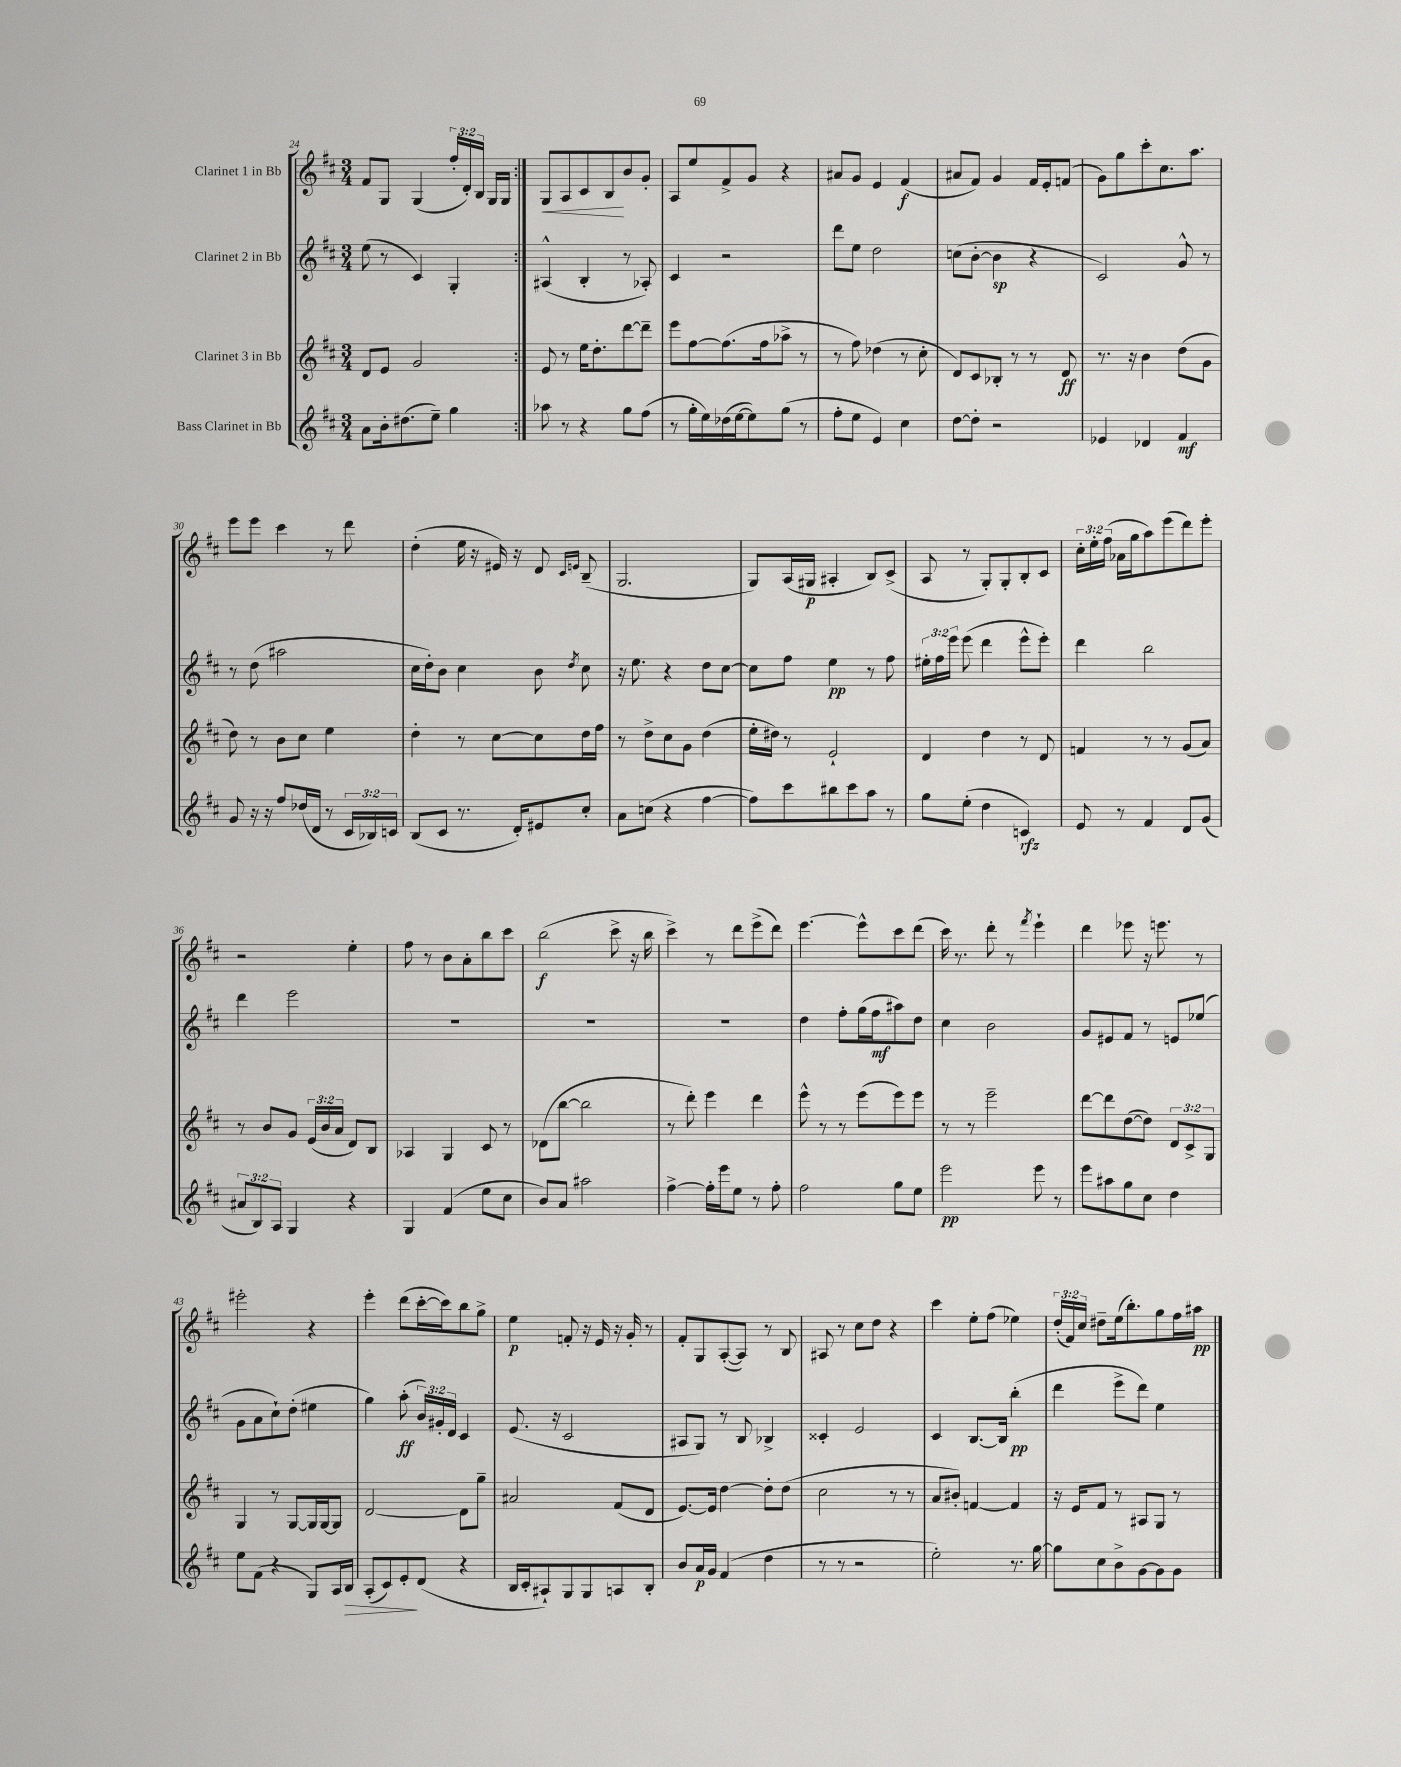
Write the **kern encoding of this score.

**kern	**dynam	**kern	**dynam	**kern	**dynam	**kern	**dynam
*part4	*part4	*part3	*part3	*part2	*part2	*part1	*part1
*staff4	*staff4	*staff3	*staff3	*staff2	*staff2	*staff1	*staff1
*I"Bass Clarinet in Bb	*	*I"Clarinet 3 in Bb	*	*I"Clarinet 2 in Bb	*	*I"Clarinet 1 in Bb	*
*clefG2	*	*clefG2	*	*clefG2	*	*clefG2	*
*k[f#c#]	*	*k[f#c#]	*	*k[f#c#]	*	*k[f#c#]	*
*M3/4	*	*M3/4	*	*M3/4	*	*M3/4	*
=24	=24	=24	=24	=24	=24	=24	=24
8a\L	.	8d/L	.	(8ee\	.	8f#/L	.
16b'\k	.	8e/J	.	8r	.	8G/J	.
(8.dd#X\	.	.	.	.	.	.	.
.	.	2g/	.	4c#/)	.	(4G/	.
8ee~\J)	.	.	.	.	.	.	.
4gg\	.	.	.	4G'/	.	24ff#'/LL	.
.	.	.	.	.	.	24d'/)	.
.	.	.	.	.	.	24B/JJ	.
.	.	.	.	.	.	16G/LL	.
.	.	.	.	.	.	16G/JJ	.
=25:|!	=25:|!	=25:|!	=25:|!	=25:|!	=25:|!	=25:|!	=25:|!
!	!	!	!	!	!	!	!LO:HP:b
8aa-X\	.	8e/	.	(4A#X^^/	.	8G/L	<
8r	.	8r	.	.	.	8A/	.
4r	.	16ee\KL	.	4B'/	.	8c#/	.
.	.	8.dd'\	.	.	.	.	.
.	.	.	.	.	.	8B/	.
8gg\L	.	[8ddd\	.	8r	.	8b/	[
(8ff#\J	.	8ddd~\J]	.	8A-X'/)	.	8g'/J	.
=26	=26	=26	=26	=26	=26	=26	=26
8r	.	8eee\L	.	4c#/	.	8A/L	.
16gg'\LL	.	[8ff#\	.	.	.	8ee/	.
16ee\)	.	.	.	.	.	.	.
(16dd-X\	.	(8.ff#\]	.	2r	.	8f#^/	.
[16ee\J	.	.	.	.	.	.	.
8ee\])	.	.	.	.	.	8g/J	.
.	.	16ff#\k	.	.	.	.	.
(8gg\J	.	8aa-X^\J	.	.	.	4r	.
8r	.	8r	.	.	.	.	.
=27	=27	=27	=27	=27	=27	=27	=27
8ff#'\L	.	8r	.	8ddd\L	.	8a#X/L	.
8ee\J	.	8ff#\)	.	8ee\J	.	8g/J	.
4e/)	.	(4dd-X\	.	2dd\	.	4e/	.
4cc#\	.	8r	.	.	.	(4f#/	f
.	.	8cc#'\	.	.	.	.	.
=28	=28	=28	=28	=28	=28	=28	=28
[8dd\L	.	8d/L)	.	(8ccn\L	.	8a#X/L	.
8dd'\J]	.	8c#/	.	[8b'\J	.	8f#/J)	.
2r	.	8B-X'/J	.	4b\]	sp	4g/	.
.	.	8r	.	.	.	.	.
.	.	8r	.	4r	.	16f#/LL	.
.	.	.	.	.	.	16e'/J	.
.	.	8d/	ff	.	.	(8fn/J	.
=29	=29	=29	=29	=29	=29	=29	=29
4e-X/	.	8.r	.	2c#/)	.	8g\L)	.
.	.	.	.	.	.	8gg\	.
.	.	16r	.	.	.	.	.
4d-X/	.	4b\	.	.	.	8ccc#'\	.
.	.	.	.	.	.	8.cc#\	.
4f#/	mf	(8dd\L	.	8g^^/	.	.	.
.	.	.	.	.	.	8.aa\J	.
.	.	8g\J	.	8r	.	.	.
!!LO:LB:g=z
=30	=30	=30	=30	=30	=30	=30	=30
8g/	.	8dd\)	.	8r	.	8eee\L	.
16r	.	8r	.	(8dd\	.	8eee\J	.
16r	.	.	.	.	.	.	.
8ff#/L	.	8b\L	.	2aa#X\	.	4ccc#\	.
(16dd-X/L	.	8cc#\J	.	.	.	.	.
16d/JJ	.	.	.	.	.	.	.
8r	.	4ee\	.	.	.	8r	.
24c#/LL	.	.	.	.	.	8ddd\	.
24B-X/)	.	.	.	.	.	.	.
24cn/JJ	.	.	.	.	.	.	.
=31	=31	=31	=31	=31	=31	=31	=31
(8B/L	.	4dd'\	.	16cc#\LL	.	(4dd'\	.
.	.	.	.	16dd'\J)	.	.	.
8c#/J	.	.	.	8b\J	.	.	.
8.r	.	8r	.	4cc#\	.	16ee\	.
.	.	.	.	.	.	16r	.
.	.	[8cc#\L	.	.	.	16e#X/)	.
16d'/KL)	.	.	.	.	.	16r	.
8e#X/	.	8cc#\]	.	8b\	.	8d/	.
.	.	.	.	.	.	16qqc#/LL	.
.	.	.	.	8qdd/	.	16qqen/JJ	.
8cc#'/J	.	16dd\L	.	8cc#\	.	(8B~/	.
.	.	16ff#\JJ	.	.	.	.	.
=32	=32	=32	=32	=32	=32	=32	=32
8a\L	.	8r	.	16r	.	2.G/	.
.	.	.	.	8.ee\	.	.	.
(8ccn\J	.	8dd^\L	.	.	.	.	.
4r	.	8cc#\	.	4r	.	.	.
.	.	8g\J	.	.	.	.	.
[4ff#\	.	(4dd\	.	8dd\L	.	.	.
.	.	.	.	[8cc#\J	.	.	.
=33	=33	=33	=33	=33	=33	=33	=33
8ff#\L])	.	16ee'\LL	.	8cc#\L]	.	8G/L)	.
.	.	16dd#X\JJ)	.	.	.	.	.
8ccc#\	.	8r	.	8ff#\J	.	(16A/L	.
.	.	.	.	.	.	16G#X/JJ	p
8bb#X\	.	2e`/	.	4ee\	pp	4A#X'/	.
8ccc#\	.	.	.	.	.	.	.
8aa\J	.	.	.	8r	.	8B/L)	.
8r	.	.	.	8ff#\	.	(8c#^/J	.
=34	=34	=34	=34	=34	=34	=34	=34
8gg\L	.	4d/	.	24ee#X'\LL	.	8A/	.
.	.	.	.	24ff#\	.	.	.
.	.	.	.	24eee\JJ	.	.	.
(8ee'\J	.	.	.	(8eee\	.	8r	.
4dd\	.	4dd\	.	4ddd\	.	8G'/L)	.
.	.	.	.	.	.	8G'/	.
4cn/)	rfz	8r	.	8eee^^\L	.	8B'/	.
.	.	8d/	.	8eee'\J)	.	8c#/J	.
=35	=35	=35	=35	=35	=35	=35	=35
8e/	.	4fn/	.	4ddd\	.	24cc#'\LL	.
.	.	.	.	.	.	24ee'\	.
.	.	.	.	.	.	(24ff#\JJ	.
8r	.	.	.	.	.	16a-X\LL	.
.	.	.	.	.	.	16gg\J	.
4f#/	.	8r	.	2bb\	.	8aa\)	.
.	.	8r	.	.	.	(8eee\	.
8d/L	.	(8g/L	.	.	.	8ddd\)	.
(8g/J	.	8a/J)	.	.	.	8eee'\J	.
!!LO:LB:g=z
=36	=36	=36	=36	=36	=36	=36	=36
12a#X/L	.	8r	.	4ddd\	.	2r	.
12B/)	.	.	.	.	.	.	.
.	.	8b/L	.	.	.	.	.
12A/J	.	.	.	.	.	.	.
4G/	.	8g/J	.	2eee\	.	.	.
.	.	(24e/LL	.	.	.	.	.
.	.	24b/	.	.	.	.	.
.	.	24a/JJ	.	.	.	.	.
4r	.	8d/L)	.	.	.	4ee'\	.
.	.	8B/J	.	.	.	.	.
=37	=37	=37	=37	=37	=37	=37	=37
4G/	.	4A-X/	.	2.r	.	8ff#\	.
.	.	.	.	.	.	8r	.
(4f#/	.	4G/	.	.	.	8b\L	.
.	.	.	.	.	.	8a'\	.
8ee\L	.	8c#/	.	.	.	8bb\	.
8cc#\J	.	8r	.	.	.	8ccc#\J	.
=38	=38	=38	=38	=38	=38	=38	=38
8b/L)	.	(8d-X\L	.	2.r	.	(2bb\	f
8a/J	.	[8bb\J	.	.	.	.	.
2aa#X\	.	2bb\]	.	.	.	.	.
.	.	.	.	.	.	8ccc#^\	.
.	.	.	.	.	.	16r	.
.	.	.	.	.	.	16bb\	.
=39	=39	=39	=39	=39	=39	=39	=39
[4ff#^\	.	8r	.	2.r	.	4ccc#^\)	.
.	.	8ddd'\)	.	.	.	.	.
16ff#'\LL]	.	4eee\	.	.	.	8r	.
16eee\J	.	.	.	.	.	.	.
8ee\J	.	.	.	.	.	8ddd\L	.
8r	.	4ddd\	.	.	.	(8eee^\	.
8ff#'\	.	.	.	.	.	8ddd\J)	.
=40	=40	=40	=40	=40	=40	=40	=40
2ff#\	.	8eee^^\	.	4dd\	.	[4.eee\	.
.	.	8r	.	.	.	.	.
.	.	8r	.	8ff#'\L	.	.	.
.	.	(8eee\L	.	(16gg\L	.	8eee^^\L]	.
.	.	.	.	16ff#\J	mf	.	.
8gg\L	.	8eee\)	.	8aa#X\)	.	8ccc#\	.
8ee\J	.	8eee\J	.	8dd\J	.	(8ddd\J	.
=41	=41	=41	=41	=41	=41	=41	=41
2eee\	pp	8r	.	4cc#\	.	16ccc#\)	.
.	.	.	.	.	.	8.r	.
.	.	8r	.	.	.	.	.
.	.	2eee~\	.	2b\	.	8ddd'\	.
.	.	.	.	.	.	8r	.
.	.	.	.	.	.	8qfff#/	.
8eee\	.	.	.	.	.	4eee`\	.
8r	.	.	.	.	.	.	.
=42	=42	=42	=42	=42	=42	=42	=42
8eee\L	.	[8ddd\L	.	8g/L	.	4ddd\	.
8aa#X\	.	8ddd\]	.	8e#X/	.	.	.
8gg\	.	([8dd\	.	8f#/J	.	8eee-X\	.
8cc#\J	.	8dd\J])	.	8r	.	16r	.
.	.	.	.	.	.	8.eeen\	.
4dd\	.	12d/L	.	8en/L	.	.	.
.	.	12c#^/	.	.	.	.	.
.	.	.	.	(8ee-X/J	.	8r	.
.	.	12G/J	.	.	.	.	.
!!LO:LB:g=z
=43	=43	=43	=43	=43	=43	=43	=43
8ee\L	.	4G/	.	8g\L	.	2eee#X'\	.
(8f#\J	.	.	.	8a\	.	.	.
4r	.	8r	.	8cc#`\)	.	.	.
.	.	[8G/L	.	(8dd'\J	.	.	.
8G/L)	.	16G/L]	.	4ee#X\	.	4r	.
.	.	[16G/J	.	.	.	.	.
16A/L	.	8G/J]	.	.	.	.	.
!	!LO:HP:b	!	!	!	!	!	!
16B/JJ	>	.	.	.	.	.	.
=44	=44	=44	=44	=44	=44	=44	=44
(8A'/L	.	[2d/	.	4gg\)	.	4eee'\	.
8c#/)	.	.	.	.	.	.	.
8e'/	.	.	.	(8aa'\	ff	(8ddd\L	.
(8d/J	]	.	.	24b/LL)	.	[16ccc#'\L	.
.	.	.	.	24g#X'/	.	.	.
.	.	.	.	.	.	16ccc#\J])	.
.	.	.	.	24d/JJ	.	.	.
4r	.	8d\L]	.	4c#/	.	8bb\	.
.	.	8gg~\J	.	.	.	8gg^\J	.
=45	=45	=45	=45	=45	=45	=45	=45
16B/LL	.	2a#X/	.	(8.e/	.	4ee\	p
16c#'/J	.	.	.	.	.	.	.
8A#X`/)	.	.	.	.	.	.	.
.	.	.	.	16r	.	.	.
8G/	.	.	.	2c#/	.	8fn'/	.
8G/	.	.	.	.	.	16r	.
.	.	.	.	.	.	16e/	.
8An/	.	(8f#/L	.	.	.	16r	.
.	.	.	.	.	.	16g'/	.
8B'/J	.	8d/J	.	.	.	8r	.
=46	=46	=46	=46	=46	=46	=46	=46
8b/L	.	[8.e/L)	.	8A#X/L	.	8f#'/L	.
16a/L	p	.	.	8G/J)	.	8G/	.
16g/JJ	.	16e/Jk]	.	.	.	.	.
(4f#/	.	[4dd\	.	8r	.	([8A'/	.
.	.	.	.	8B/	.	8A/J])	.
4dd\	.	8dd'\L]	.	4B-X^/	.	8r	.
.	.	(8dd\J	.	.	.	8B/	.
=47	=47	=47	=47	=47	=47	=47	=47
8r	.	2cc#\	.	4c##X'/	.	8A#X/	.
8r	.	.	.	.	.	8r	.
2r	.	.	.	2e/	.	8cc#\L	.
.	.	.	.	.	.	8dd\J	.
.	.	8r	.	.	.	4r	.
.	.	8r	.	.	.	.	.
=48	=48	=48	=48	=48	=48	=48	=48
2ee'\)	.	8a/L	.	4c#/	.	4ccc#\	.
.	.	8b#X'/J)	.	.	.	.	.
.	.	[4fn/	.	[8.B/L	.	8ee'\L	.
.	.	.	.	.	.	(8ff#\J	.
.	.	.	.	16B/Jk]	.	.	.
8.r	.	4f/]	.	(4bb'\	pp	4ee-X\)	.
[16gg\	.	.	.	.	.	.	.
=49	=49	=49	=49	=49	=49	=49	=49
8gg\L]	.	16r	.	4ddd\	.	(24dd'/LL	.
.	.	.	.	.	.	24f#/)	.
.	.	16e/KL	.	.	.	.	.
.	.	.	.	.	.	24cc#/JJ	.
8cc#\	.	8f#/J	.	.	.	8dd#X~\L	.
8b^\	.	8r	.	8eee^\L	.	(16ee\k	.
.	.	.	.	.	.	8.bb'\)	.
[8g\	.	8A#X/L	.	8ddd\J)	.	.	.
8g\]	.	8G/J	.	4ee\	.	8gg\	.
8g\J	.	8r	.	.	.	16ff#\L	.
.	.	.	.	.	.	16aa#X\JJ	pp
==	==	==	==	==	==	==	==
*-	*-	*-	*-	*-	*-	*-	*-
